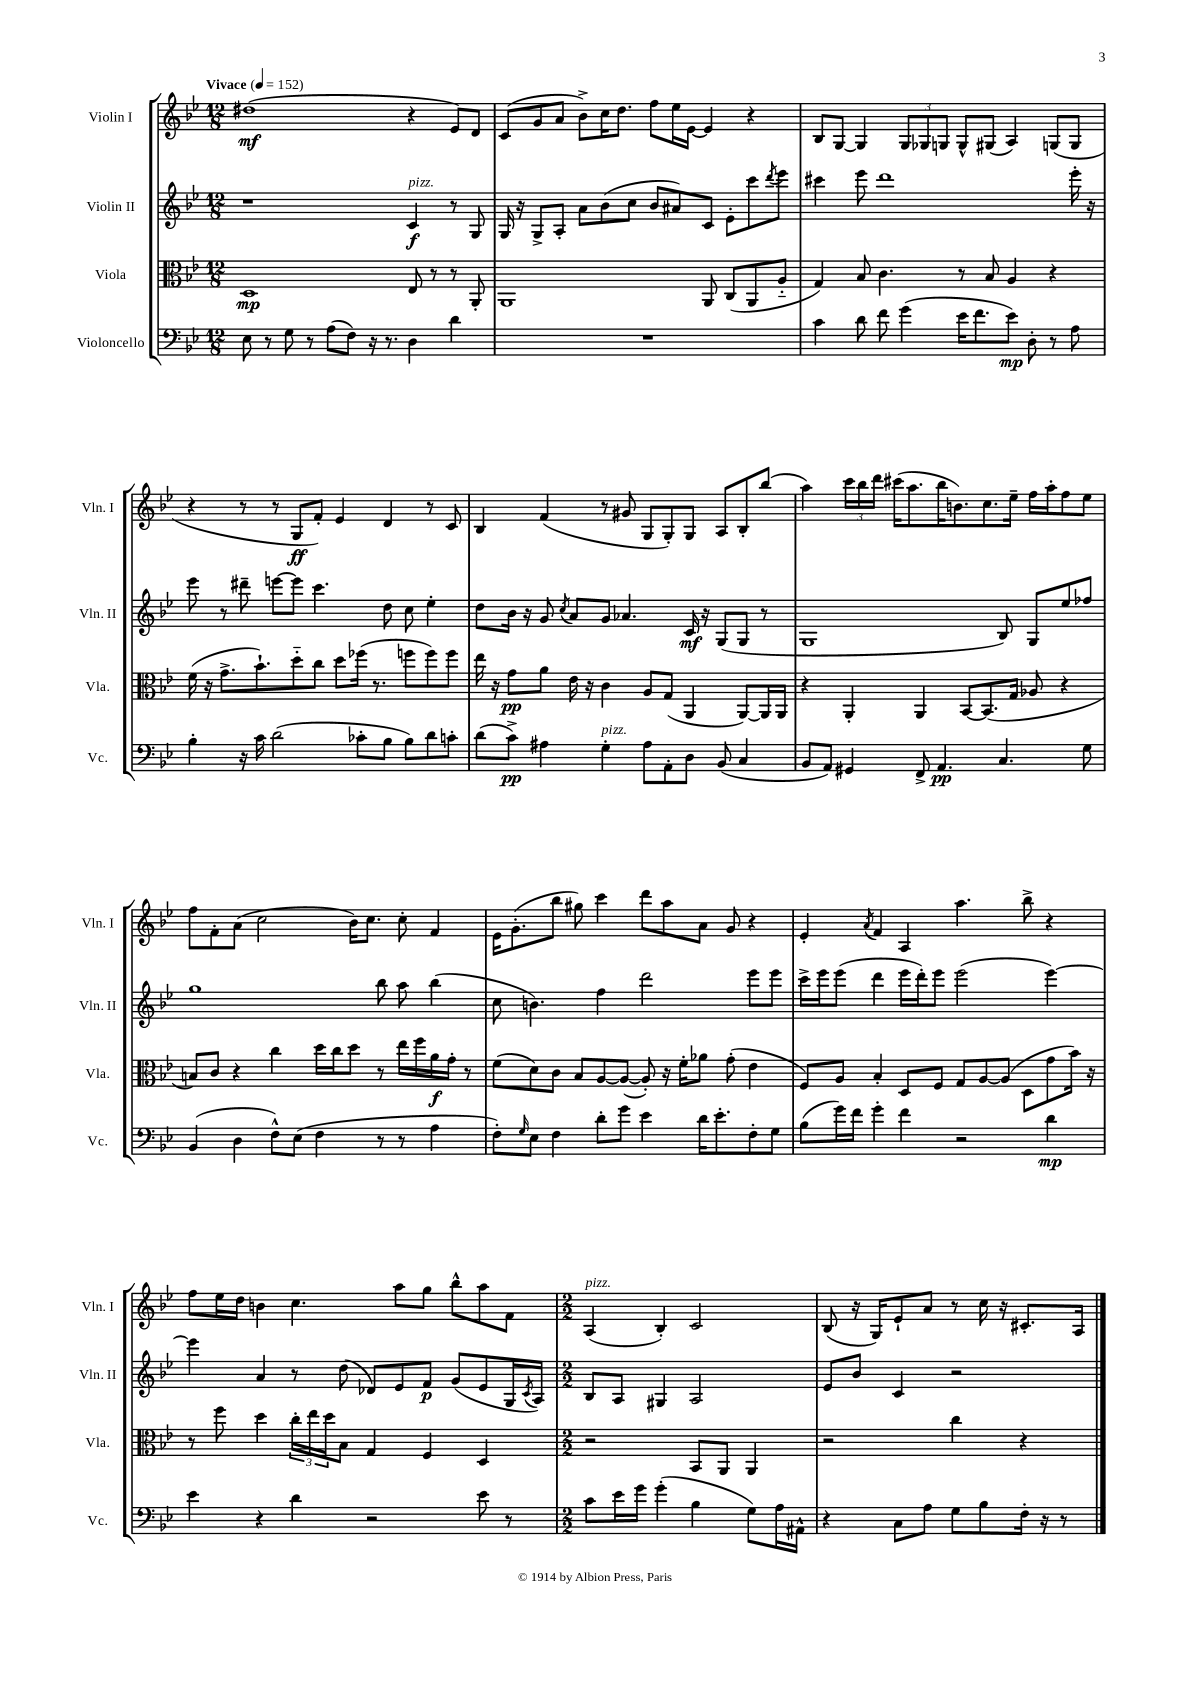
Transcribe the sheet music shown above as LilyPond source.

<<
\new StaffGroup <<
\new Staff = "s0" \with { instrumentName = "Violin I" shortInstrumentName = "Vln. I" } {
    \clef treble \key bes \major \numericTimeSignature \time 12/8 \tempo "Vivace" 4 = 152
    dis''1\mf( r4 ees'8) d'8 |
    c'8( g'8 a'8 bes'8->) c''16 d''8. f''8 ees''16 ees'16~ ees'4 r4 |
    bes8 g8~ g4 \tuplet 3/2 { g8 ges8 g8 } g8-^ gis8( a4) g8( g8 |
    r4 r8 r8 g8\ff f'8-.) ees'4 d'4 r8 c'8 |
    bes4 f'4( r8 gis'8 g8 g8-.) g8 a8 bes8-. bes''8( |
    a''4) \tuplet 3/2 { c'''16 bes''16 d'''16 } cis'''16( a''8. bes''16 b'8.) c''8. ees''16-- f''16 a''16-. f''8 ees''8 |
    f''8 f'8-. a'8( c''2 bes'16) c''8. c''8-. f'4 |
    ees'16 g'8.-.( bes''8 gis''8) c'''4 d'''8 a''8 a'8 g'8 r4 |
    ees'4-. \acciaccatura { a'8 } f'4 a4 a''4. bes''8-> r4 |
    f''8 ees''16 d''16 b'4 c''4. a''8 g''8 bes''8-^ a''8 f'8 |
    \numericTimeSignature \time 2/2 a4^\markup { \italic "pizz." }( bes4-.) c'2 |
    bes8( r16 g16) ees'8-! a'8 r8 c''16 r16 cis'8.-. a16 \bar "|." |
}
\new Staff = "s1" \with { instrumentName = "Violin II" shortInstrumentName = "Vln. II" } {
    \clef treble \key bes \major \numericTimeSignature \time 12/8
    r1 c'4\f^\markup { \italic "pizz." } r8 g8 |
    g16 r16 g8-> a8-. a'8 bes'8( c''8 bes'8 ais'8) c'8 ees'8-. c'''8 \acciaccatura { d'''8 } ees'''8 |
    cis'''4 ees'''8 d'''1 ees'''16-. r16 |
    ees'''8 r8 dis'''8-- e'''8~ e'''8 c'''4. d''8 c''8 ees''4-. |
    d''8 bes'16 r16 g'8 \acciaccatura { c''8 } a'8 g'8 aes'4. c'16\mf r16 g8( g8 r8 |
    g1 bes8) g8 ees''8 fes''8 |
    g''1 bes''8 a''8 bes''4( |
    c''8 b'4.) f''4 d'''2 ees'''8 ees'''8 |
    c'''16-> ees'''16 ees'''8( d'''4 ees'''16 d'''16-.) ees'''8 ees'''2( ees'''4~) |
    ees'''4 a'4 r8 d''8( des'8) ees'8 f'8\p g'8( ees'8 g16 \acciaccatura { c'8 } a16) |
    \numericTimeSignature \time 2/2 bes8 a8 gis4 a2 |
    ees'8 bes'8 c'4 r2 \bar "|." |
}
\new Staff = "s2" \with { instrumentName = "Viola" shortInstrumentName = "Vla." } {
    \clef alto \key bes \major \numericTimeSignature \time 12/8
    d1\mp ees8 r8 r8 a,8-. |
    a,1 a,8 c8( a,8 a8-_ |
    g4) bes8 c'4. r8 bes8 a4 r4 |
    f'16( r16 g'8.-> bes'8.-!) d''8-_ c''8 d''8 fes''16( r8. f''8 f''8) f''8 |
    ees''16 r16 g'8\pp a'8 ees'16 r16 c'4 a8 g8( a,4 a,8~) a,16 a,16 |
    r4 a,4-. a,4 bes,8~ bes,8.( g16 aes8 r4 |
    b8) c'8 r4 c''4 d''16 c''16 d''8 r8 ees''16 f''16 a'16\f g'16-. r8 |
    f'8( d'8) c'8 bes8 a8~ a8~( a8-.) r16 f'16-. aes'8 g'8-.( ees'4 |
    f8) a8 bes4-. d8 f8 g8 a8~ a8( d8 g'8 bes'16) r16 |
    r8 f''8 d''4 \tuplet 3/2 { c''16-. ees''16 d''16 } bes8 g4 f4 d4 |
    \numericTimeSignature \time 2/2 r2 bes,8 a,8 a,4 |
    r2 c''4 r4 \bar "|." |
}
\new Staff = "s3" \with { instrumentName = "Violoncello" shortInstrumentName = "Vc." } {
    \clef bass \key bes \major \numericTimeSignature \time 12/8
    ees8 r8 g8 r8 a8( f8) r16 r8. d4 d'4 |
    R1. |
    c'4 d'8 f'8 g'4( ees'16 f'8. ees'8\mp) d8-. r8 a8 |
    bes4-. r16 c'16 d'2( ces'8-. bes8 bes8) d'8 c'8-. |
    d'8( c'8->\pp) ais4 g4-.^\markup { \italic "pizz." } ais8 a,8-. d8 bes,8( c4 |
    bes,8 a,8) gis,4 f,8-> a,4.\pp c4. g8 |
    bes,4( d4 f8-^) ees8( f4 r8 r8 a4 |
    f8-.) \grace { g16 } ees8 f4 d'8-. g'8 ees'4 d'16 ees'8.-. f8-. g8 |
    bes8( g'16) f'16 g'4-. f'4 r2 d'4\mp |
    ees'4 r4 d'4 r2 ees'8 r8 |
    \numericTimeSignature \time 2/2 c'8 ees'16 g'16 g'4-.( bes4 g8) a16 ais,16-^ |
    r4 c8 a8 g8 bes8 f16-. r16 r8 \bar "|." |
}
>>
>>
\layout { \context { \Score \remove "Bar_number_engraver" } }
